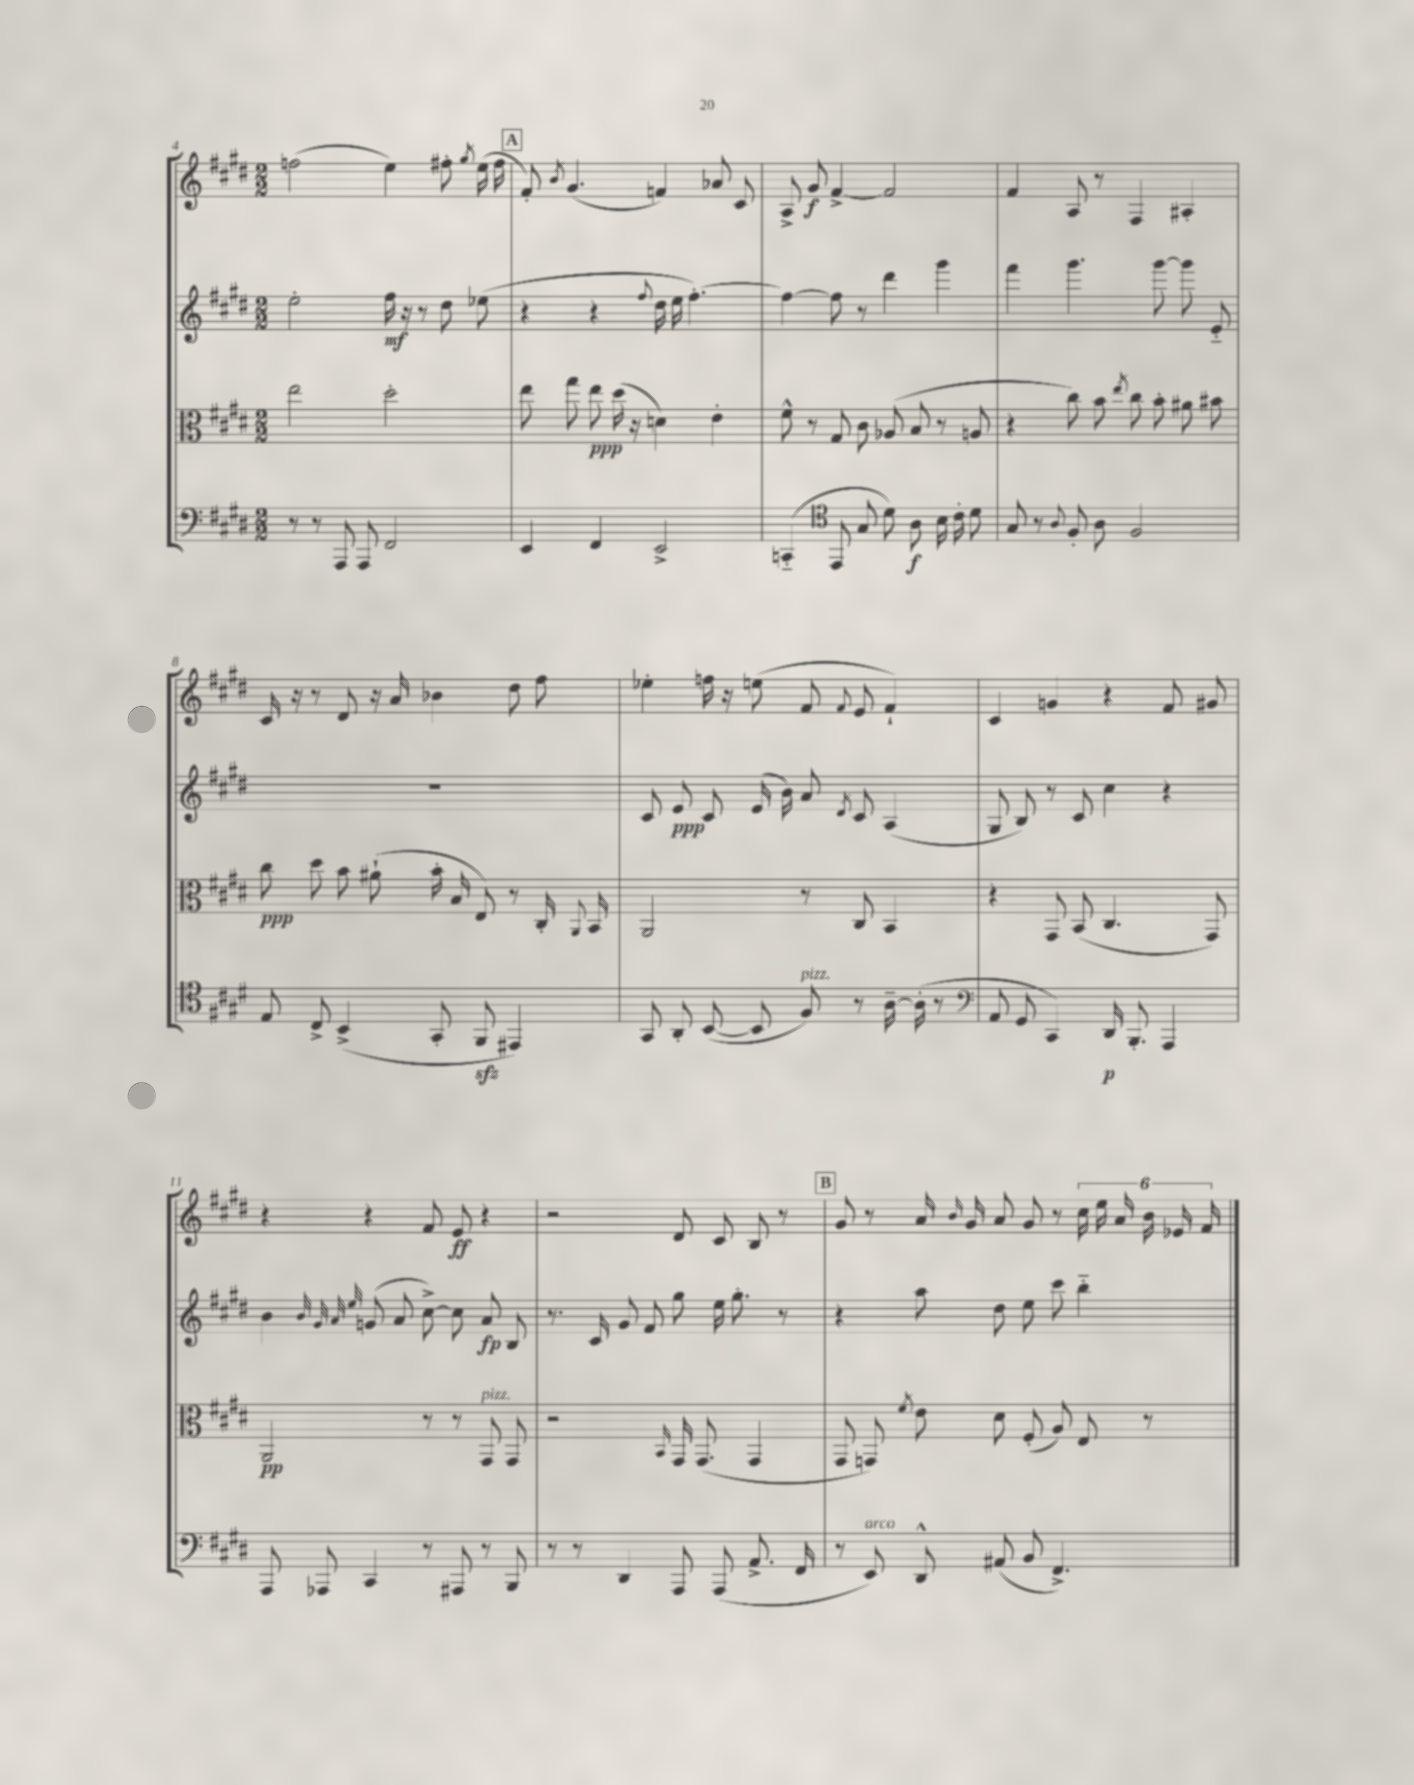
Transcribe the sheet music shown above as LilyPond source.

<<
\new StaffGroup <<
\new Staff = "s0" {
    \clef treble \key e \major \numericTimeSignature \time 2/2
    \autoBeamOff f''2( e''4) fis''8-. \acciaccatura { gis''8 } e''16( fis''16 |
    \mark \markup { \box "A" } fis'8-.) \acciaccatura { b'8 } gis'4.( f'4) aes'8 cis'8 |
    a8-> gis'8\f fis'4~-> fis'2 |
    fis'4 a8 r8 fis4 ais4-. |
    cis'16 r16 r8 dis'8 r16 a'16 bes'4 dis''8 fis''8 |
    ees''4-. f''16 r16 e''8( fis'8 \appoggiatura { fis'8 } e'8 fis'4-!) |
    cis'4 g'4 r4 fis'8 gis'8 |
    r4 r4 fis'8 e'8\ff r4 |
    r2 dis'8 cis'8 b8 r8 |
    \mark \markup { \box "B" } gis'8 r8 a'16 \grace { b'16 } gis'16 a'8 gis'8 r8 \tuplet 6/4 { cis''16 e''16 a'16 b'16 ees'16 fis'16 } \bar "|." |
}
\new Staff = "s1" {
    \clef treble \key e \major \numericTimeSignature \time 2/2
    \autoBeamOff e''2-. fis''16\mf r16 r8 dis''8 ees''8( |
    \mark \markup { \box "A" } r4 r4 \appoggiatura { fis''8 } dis''16 e''16 fis''4.~-.) |
    fis''4~ fis''8 r8 dis'''4 gis'''4 |
    fis'''4 gis'''4. gis'''8~ gis'''8 e'8-_ |
    R1 |
    cis'8 e'8\ppp cis'8 e'16( b'16) a'8 \acciaccatura { dis'8 } cis'8 a4( |
    gis8 b8) r8 cis'8 cis''4 r4 |
    b'4 \grace { b'32 gis'32 a'32 e''32 } g'8( a'8 cis''8~->) cis''8 a'8\fp b8 |
    r8. cis'16 gis'8 fis'8 gis''8 e''16 gis''8.-. r8 |
    \mark \markup { \box "B" } r4 a''8 dis''8 e''8 cis'''8 b''4-_ \bar "|." |
}
\new Staff = "s2" {
    \clef alto \key e \major \numericTimeSignature \time 2/2
    \autoBeamOff e''2 dis''2-. |
    \mark \markup { \box "A" } e''8 gis''8 e''8\ppp dis''16( r16 d'4) e'4-. |
    fis'8-^ r8 gis8 cis'8 aes8( b8 r8 a8 |
    r4 cis''8) b'8 \acciaccatura { e''8 } cis''8 b'8-. ais'8 bis'8 |
    cis''8\ppp dis''8 b'8 ais'8-!( b'16-. b16 e8) r8 cis16-. \appoggiatura { a,8 } b,16 |
    a,2 r8 cis8 b,4 |
    r4 gis,8 b,8( cis4. gis,8) |
    a,2\pp r8 r8 gis,8^\markup { \italic "pizz." } gis,8 |
    r2 \grace { b,16 } gis,16 gis,8.( gis,4 |
    \mark \markup { \box "B" } gis,8 g,8) \acciaccatura { fis'8 } e'8 dis'8 fis8-.( a8) e8 r8 \bar "|." |
}
\new Staff = "s3" {
    \clef bass \key e \major \numericTimeSignature \time 2/2
    \autoBeamOff r8 r8 a,,8 a,,8 fis,2 |
    \mark \markup { \box "A" } e,4 fis,4 e,2-> |
    c,4-_( \clef tenor e,8 gis8 dis'8) a8\f b16 cis'16-. dis'8 |
    gis8 r8 \appoggiatura { a8 } fis8-. a8 fis2 |
    e8 cis8-> b,4->( gis,8-. fis,8\sfz eis,4) |
    gis,8 a,8-. b,8~( b,8 fis8^\markup { \italic "pizz." }) r8 a16~-- a16-.( r8 |
    \clef bass a,8 gis,8 cis,4) dis,16\p b,,8.-. a,,4 |
    a,,8 aes,,8 cis,4 r8 ais,,8 r8 b,,8 |
    r8 r8 dis,4 a,,8 a,,8( a,8.-> fis,16 |
    \mark \markup { \box "B" } r8 e,8^\markup { \italic "arco" }) dis,8-^ ais,8( b,8 fis,4.->) \bar "|." |
}
>>
>>
\layout { \context { \Score currentBarNumber = #4 } }
